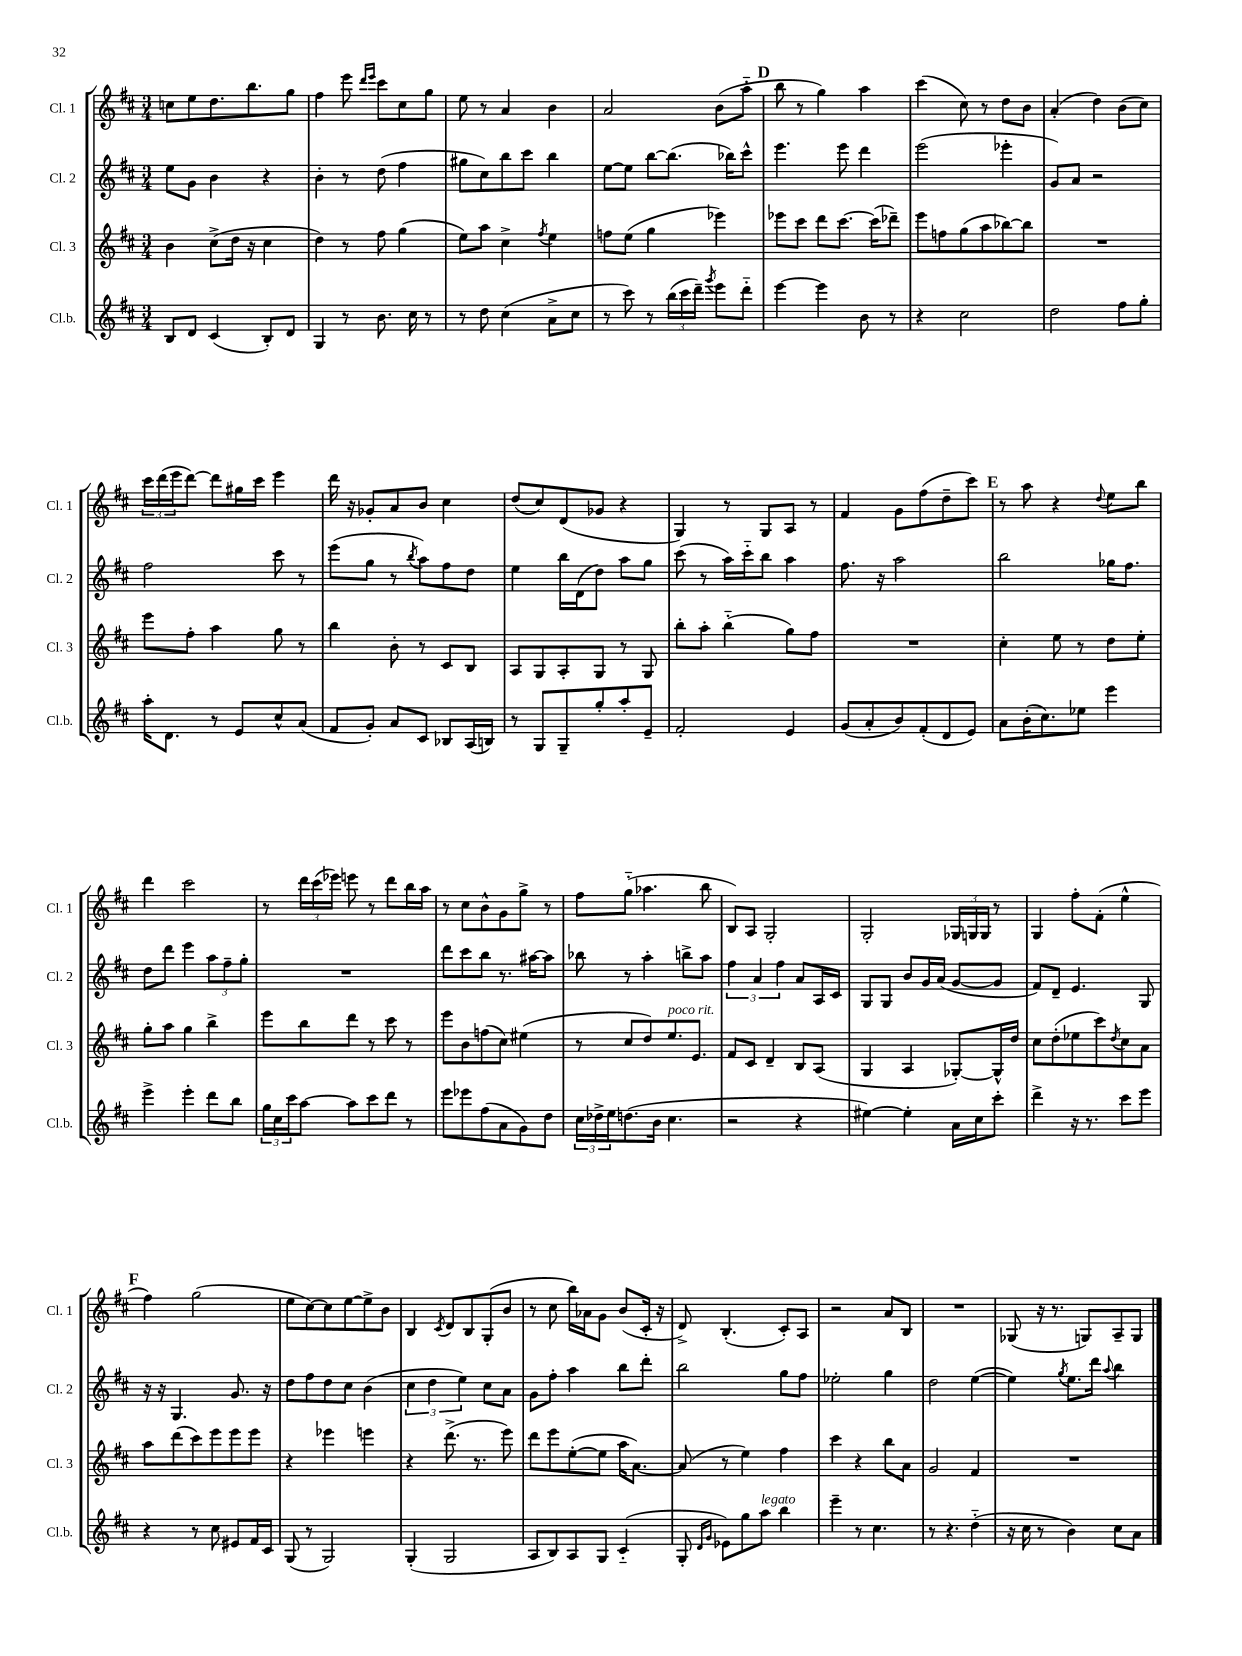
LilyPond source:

<<
\new StaffGroup <<
\new Staff = "s0" \with { instrumentName = "Cl. 1" shortInstrumentName = "Cl. 1" } {
    \clef treble \key d \major \numericTimeSignature \time 3/4
    c''8 e''8 d''8. b''8. g''8 |
    fis''4 e'''8 \grace { d'''16 e'''16 } cis'''8 cis''8 g''8 |
    e''8 r8 a'4 b'4 |
    a'2 b'8( a''8-_ |
    \mark \markup { \bold "D" } b''8 r8 g''4) a''4 |
    cis'''4( cis''8) r8 d''8 b'8 |
    a'4-.( d''4) b'8( cis''8) |
    \tuplet 3/2 { cis'''16 d'''16( e'''16 } d'''8~) d'''8 gis''16 cis'''16 e'''4 |
    d'''16 r16 ges'8-. a'8 b'8 cis''4 |
    d''8( cis''8) d'8( ges'8 r4 |
    g4) r8 g8 a8 r8 |
    fis'4 g'8 fis''8( d''8-- cis'''8) |
    \mark \markup { \bold "E" } r8 a''8 r4 \appoggiatura { d''8 } e''8 b''8 |
    d'''4 cis'''2 |
    r8 \tuplet 3/2 { d'''16 cis'''16( ees'''16) } e'''8 r8 d'''8 b''16 a''16 |
    r8 cis''8 b'8-^ g'8 g''8-> r8 |
    fis''8 g''8-_( aes''4. b''8 |
    b8) a8 g2-. |
    g2-. \tuplet 3/2 { ges16 g16 g16 } r8 |
    g4 fis''8-. fis'8-.( e''4-^ |
    \mark \markup { \bold "F" } fis''4) g''2( |
    e''8 cis''8~) cis''8 e''8~ e''8-> b'8 |
    b4 \acciaccatura { cis'8 } d'8 b8 g8-.( b'8 |
    r8 cis''8 b''16) aes'16 g'8 b'8( cis'16-. r16 |
    d'8->) b4.-.( cis'8-.) a8 |
    r2 a'8 b8 |
    R2. |
    ges8( r16 r8. g8) a8-- g8 \bar "|." |
}
\new Staff = "s1" \with { instrumentName = "Cl. 2" shortInstrumentName = "Cl. 2" } {
    \clef treble \key d \major \numericTimeSignature \time 3/4
    e''8 g'8 b'4 r4 |
    b'4-. r8 d''8( fis''4 |
    gis''8 cis''8) b''8 cis'''8 b''4 |
    e''8~ e''8 b''8~ b''8.( bes''16) cis'''8-^ |
    \mark \markup { \bold "D" } e'''4. e'''8 d'''4 |
    e'''2( ees'''4-. |
    g'8) a'8 r2 |
    fis''2 cis'''8 r8 |
    e'''8( g''8 r8 \acciaccatura { b''8 } a''8) fis''8 d''8 |
    e''4 b''16 d'16( d''8) a''8 g''8 |
    cis'''8( r8 a''16) cis'''16-_ b''8 a''4 |
    fis''8. r16 a''2 |
    \mark \markup { \bold "E" } b''2 ges''16 fis''8. |
    d''8 d'''8 e'''4 \tuplet 3/2 { a''8 fis''8-- g''8-. } |
    R2. |
    d'''8 cis'''8 b''8 r8. ais''16~ ais''8 |
    bes''8 r8 a''4-. b''8-> a''8 |
    \tuplet 3/2 { fis''4 a'4 fis''4 } a'8 a16 cis'16 |
    g8 g8 b'8 g'16 a'16( g'8~ g'8 |
    fis'8) d'8-- e'4. g8 |
    \mark \markup { \bold "F" } r16 r16 g4. g'8. r16 |
    d''8 fis''8 d''8 cis''8 b'4( |
    \tuplet 3/2 { cis''4 d''4 e''4) } cis''8 a'8 |
    g'8 fis''8-. a''4 b''8 d'''8-. |
    b''2 g''8 fis''8 |
    ees''2-. g''4 |
    d''2 e''4~( |
    e''4) \acciaccatura { g''8 } e''8. d'''16 \appoggiatura { a''8 } b''4 \bar "|." |
}
\new Staff = "s2" \with { instrumentName = "Cl. 3" shortInstrumentName = "Cl. 3" } {
    \clef treble \key d \major \numericTimeSignature \time 3/4
    b'4 cis''8->( d''16 r16 cis''4 |
    d''4) r8 fis''8 g''4( |
    e''8) a''8 cis''4-> \acciaccatura { fis''8 } e''4 |
    f''8 e''8( g''4 ees'''4) |
    \mark \markup { \bold "D" } ees'''8 cis'''8 d'''8 cis'''8.~ cis'''16( des'''8--) |
    e'''8 f''8 g''8( a''8 bes''8~) bes''8 |
    R2. |
    e'''8 fis''8-. a''4 g''8 r8 |
    b''4 b'8-. r8 cis'8 b8 |
    a8 g8 a8-. g8 r8 g8 |
    b''8-. a''8-. b''4-_( g''8) fis''8 |
    R2. |
    \mark \markup { \bold "E" } cis''4-. e''8 r8 d''8 e''8-. |
    g''8-. a''8 g''4 b''4-> |
    e'''8 b''8 d'''8 r8 cis'''8 r8 |
    e'''8 b'8 f''8( cis''8) eis''4( |
    r8 cis''8 d''8) e''8.^\markup { \italic "poco rit." } e'8. |
    fis'8 cis'8 d'4-- b8 a8( |
    g4 a4 ges8~-.) ges16-^ d''16 |
    cis''8 d''8-.( ees''8 cis'''8) \acciaccatura { d''8 } cis''8 a'8 |
    \mark \markup { \bold "F" } a''8 d'''8( cis'''8) e'''8 e'''8 e'''8 |
    r4 ees'''4 e'''4 |
    r4 d'''8.->( r8. e'''8) |
    d'''8 e'''8 e''8~-.( e''8 a''16 a'8.~) |
    a'8( r8 e''4) fis''4 |
    cis'''4 r4 b''8 a'8 |
    g'2 fis'4 |
    R2. \bar "|." |
}
\new Staff = "s3" \with { instrumentName = "Cl.b." shortInstrumentName = "Cl.b." } {
    \clef treble \key d \major \numericTimeSignature \time 3/4
    b8 d'8 cis'4( b8-.) d'8 |
    g4 r8 b'8. cis''16 r8 |
    r8 d''8 cis''4( a'8-> cis''8 |
    r8 cis'''8) r8 \tuplet 3/2 { b''16( cis'''16 d'''16--) } \acciaccatura { g'''8 } e'''8 d'''8-_ |
    \mark \markup { \bold "D" } e'''4~ e'''4 b'8 r8 |
    r4 cis''2 |
    d''2 fis''8 g''8-. |
    a''16-. d'8. r8 e'8 cis''8-^ a'8( |
    fis'8 g'8-.) a'8 cis'8 bes8 a16( b16) |
    r8 g8 g8-- g''8-. a''8-. e'8-- |
    fis'2-. e'4 |
    g'8( a'8-. b'8) fis'8-.( d'8 e'8) |
    \mark \markup { \bold "E" } a'8 b'16-.( cis''8.) ees''8 e'''4 |
    e'''4-> e'''4-. d'''8 b''8 |
    \tuplet 3/2 { g''16 cis''16 cis'''16 } a''8~ a''8 cis'''8 d'''8 r8 |
    e'''8 ees'''8 fis''8( a'8 g'8) d''8 |
    \tuplet 3/2 { cis''16 des''16-> e''16 } d''8.( b'16 cis''4. |
    r2 r4 |
    eis''4~) eis''4-. a'16 cis''16 cis'''8-. |
    d'''4-> r16 r8. cis'''8 e'''8 |
    \mark \markup { \bold "F" } r4 r8 cis''8 eis'8 fis'16 cis'16 |
    g8( r8 g2) |
    g4-.( g2 |
    a8 b8) a8 g8 cis'4-_( |
    g8-. \grace { d'16 g'16 } ees'8) g''8 a''8^\markup { \italic "legato" } b''4 |
    e'''4-- r8 cis''4. |
    r8 r4. d''4-_( |
    r16 cis''16 r8 b'4) cis''8 a'8 \bar "|." |
}
>>
>>
\layout { \context { \Score \remove "Bar_number_engraver" } }
